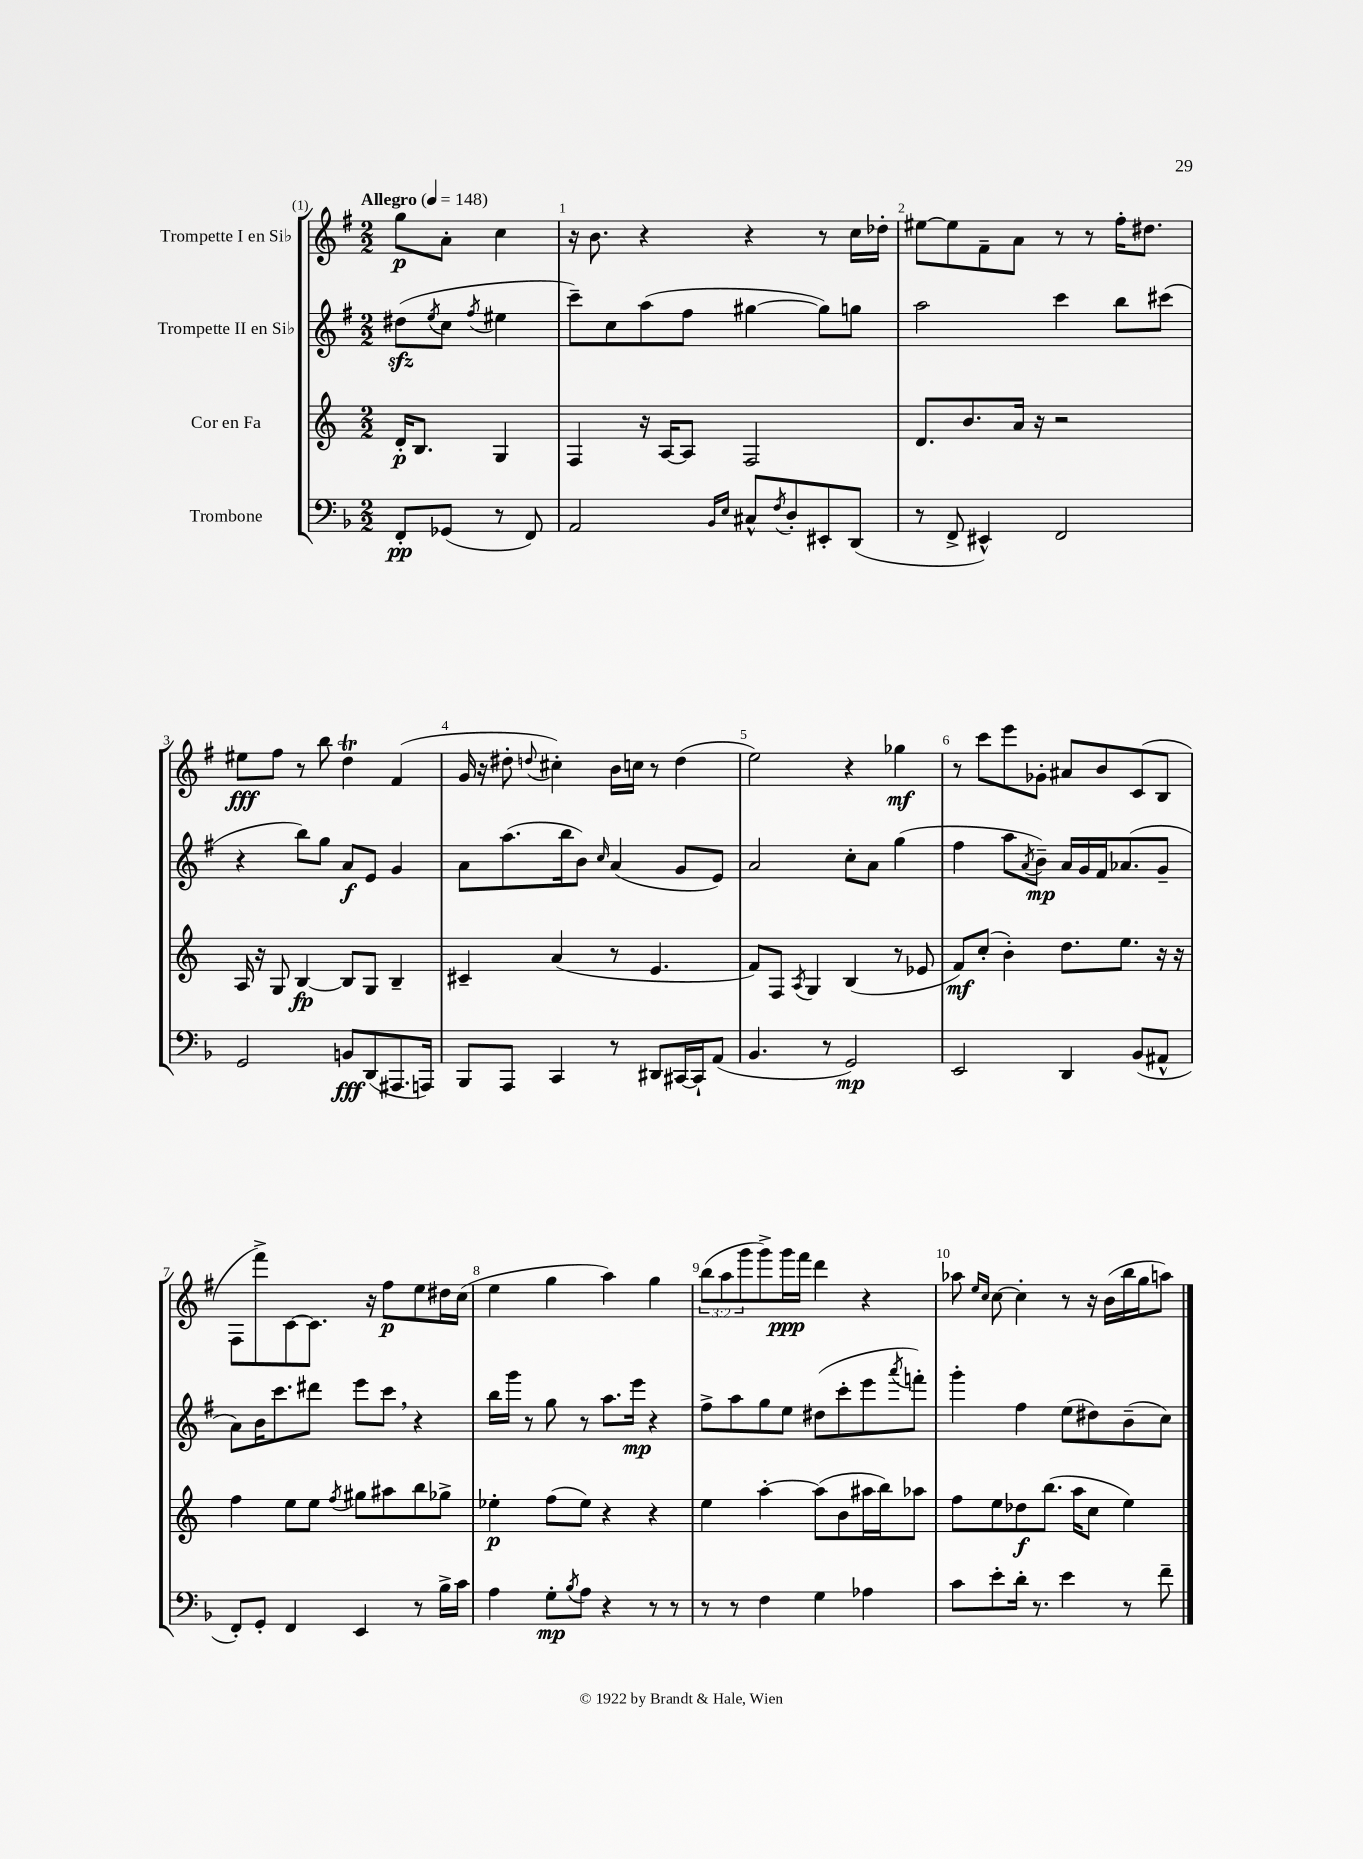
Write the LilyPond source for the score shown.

<<
\new StaffGroup <<
\new Staff = "s0" \with { instrumentName = "Trompette I en Sib" } {
    \clef treble \key g \major \numericTimeSignature \time 2/2 \override Staff.TupletNumber.text = #tuplet-number::calc-fraction-text \partial 2 \tempo "Allegro" 4 = 148
    g''8\p a'8-. c''4 |
    r16 b'8. r4 r4 r8 c''16 des''16-. |
    eis''8~ eis''8 fis'8-- a'8 r8 r8 fis''16-. dis''8. |
    eis''8\fff fis''8 r8 b''8 d''4\trill fis'4( |
    g'16 r16 dis''8-. \appoggiatura { d''8 } cis''4-.) b'16 c''16 r8 d''4( |
    e''2) r4 ges''4\mf |
    r8 c'''8 e'''8 ges'8-. ais'8 b'8 c'8( b8 |
    fis8 fis'''8->) c'8~ c'8. r16 fis''8\p e''8 dis''16 c''16( |
    e''4 g''4 a''4) g''4 |
    \tuplet 3/2 { b''8( a''8 g'''8 } g'''8->) g'''16\ppp fis'''16 d'''4 r4 |
    aes''8 \grace { e''16 c''16 } c''8~ c''4-. r8 r16 b'16( b''16 g''16 a''8) \bar "|." |
}
\new Staff = "s1" \with { instrumentName = "Trompette II en Sib" } {
    \clef treble \key g \major \numericTimeSignature \time 2/2 \partial 2
    dis''8\sfz( \acciaccatura { e''8 } c''8 \acciaccatura { fis''8 } eis''4 |
    c'''8--) c''8 a''8( fis''8 gis''4~ gis''8) g''8 |
    a''2 c'''4 b''8 cis'''8( |
    r4 b''8) g''8 a'8\f e'8 g'4 |
    a'8 a''8.( b''16 b'8) \grace { c''16 } a'4( g'8 e'8) |
    a'2 c''8-. a'8 g''4( |
    fis''4 a''8 \acciaccatura { a'8 } b'8--\mp) a'16 g'16 fis'16 aes'8.( g'8-- |
    a'8) b'16 c'''8. dis'''8 e'''8 c'''8 \breathe r4 |
    b''16 g'''16 r8 g''8 r8 a''8. e'''16\mp r4 |
    fis''8-> a''8 g''8 e''8 dis''8( c'''8-. e'''8 \acciaccatura { a'''8 } f'''8-.) |
    g'''4-. fis''4 e''8( dis''8) b'8--( c''8) \bar "|." |
}
\new Staff = "s2" \with { instrumentName = "Cor en Fa" } {
    \clef treble \key c \major \numericTimeSignature \time 2/2 \partial 2
    d'16-.\p b8. g4 |
    f4 r16 a16~ a8 f2 |
    d'8. b'8. a'16 r16 r2 |
    a16 r16 g8 b4~\fp b8 g8 b4-- |
    cis'4-- a'4( r8 e'4. |
    f'8) f8 \acciaccatura { a8 } g4 b4( r8 ees'8 |
    f'8\mf) c''8-.( b'4-.) d''8. e''8. r16 r16 |
    f''4 e''8 e''8 \acciaccatura { f''8 } gis''8 ais''8 b''8 ges''8-> |
    ees''4-.\p f''8( ees''8) r4 r4 |
    e''4 a''4~-. a''8( b'8 ais''16 b''16) aes''8 |
    f''8 e''8 des''8\f b''8.( a''16 c''8 e''4) \bar "|." |
}
\new Staff = "s3" \with { instrumentName = "Trombone" } {
    \clef bass \key f \major \numericTimeSignature \time 2/2 \partial 2
    f,8-.\pp ges,8( r8 f,8) |
    a,2 \grace { bes,16 e16 } cis8-^ \acciaccatura { f8 } d8-. eis,8-. d,8( |
    r8 f,8-> eis,4-^) f,2 |
    g,2 b,8\fff d,8( ais,,8. a,,16) |
    bes,,8 a,,8 c,4 r8 dis,8 cis,16~ cis,16-! a,8( |
    bes,4. r8 g,2\mp) |
    e,2 d,4 bes,8( ais,8-^ |
    f,8-.) g,8-. f,4 e,4 r8 bes16-> c'16 |
    a4 g8-.\mp \acciaccatura { bes8 } a8 r4 r8 r8 |
    r8 r8 f4 g4 aes4 |
    c'8 e'8-. d'16-. r8. e'4 r8 f'8-- \bar "|." |
}
>>
>>
\layout { \context { \Score \override BarNumber.break-visibility = ##(#f #t #t) barNumberVisibility = #all-bar-numbers-visible } }
